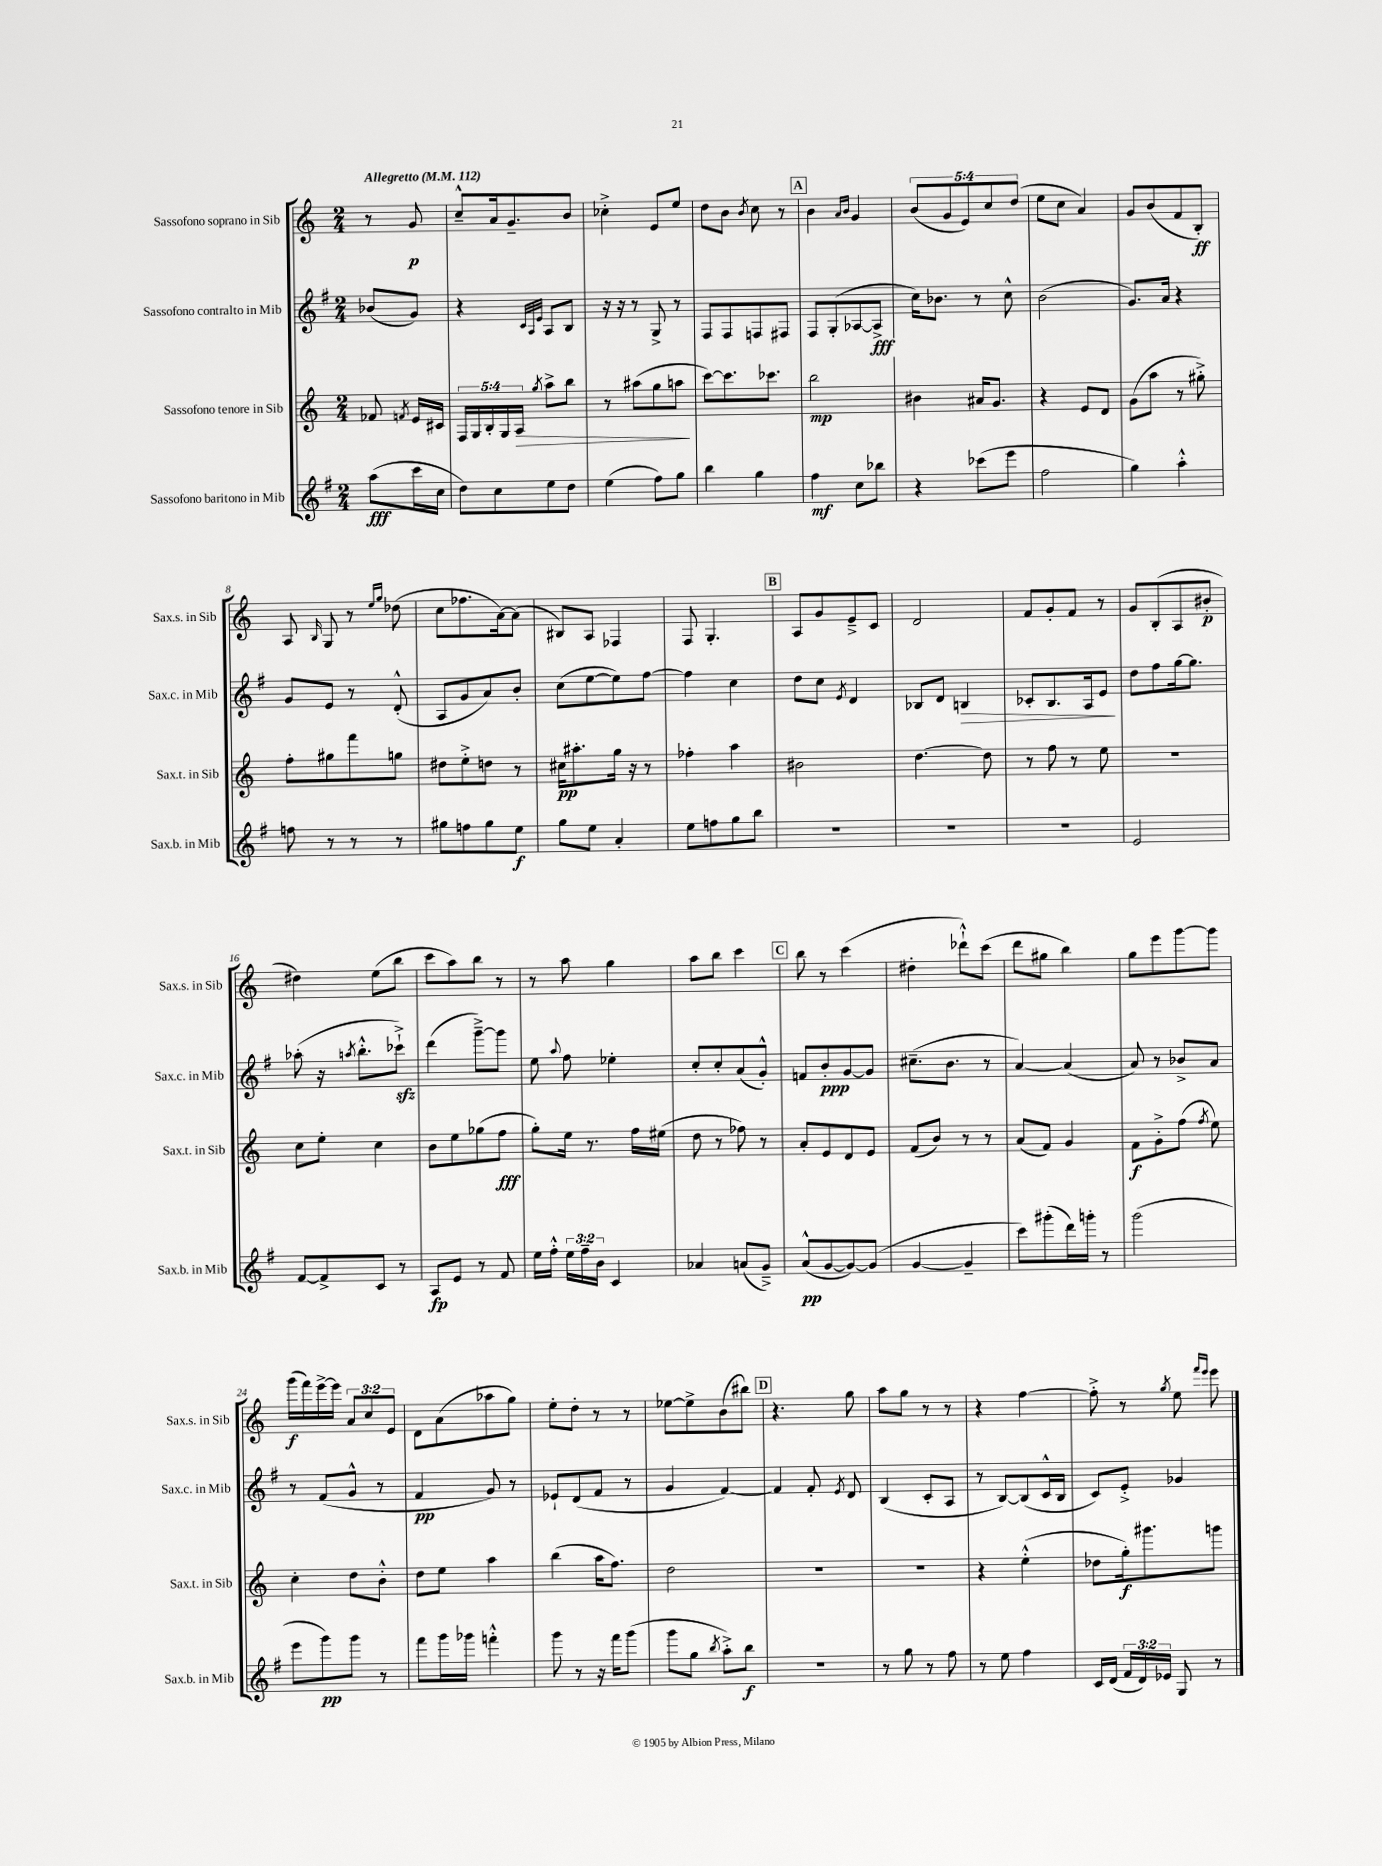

**kern	**kern	**kern	**kern
*staff4	*staff3	*staff2	*staff1
*clefG2	*clefG2	*clefG2	*clefG2
*k[f#]	*k[]	*k[f#]	*k[]
*M2/4	*M2/4	*M2/4	*M2/4
*MM112	*MM112	*MM112	*MM112
(8aa	8f-	(8b-	8r
.	8qf	.	.
16ccc	16e	8g)	8g
16cc	16c#	.	.
=	=	=	=
8dd)	20F	4r	8cc~^^
.	20G	.	.
.	20B'	.	.
8cc	.	.	16a
.	20G	.	.
.	.	.	8.g~
.	20A	.	.
.	.	32qqc	.
.	.	32qqA	.
.	8qgg	32qqe	.
8ee	8aa^	8A	.
8dd	8bb	8B	8b
=	=	=	=
(4ee	8r	16r	4cc-'^
.	.	16r	.
.	(8aa#	8r	.
8ff#)	8gg	8G^	8e
8gg	8aa	8r	8ee
=	=	=	=
4bb	[8ccc)	8F#	8dd
.	8.ccc]	8F#	8b
.	.	.	8qb
4gg	.	8F	8cc
.	8.ccc-	.	.
.	.	8F#	8r
=	=	=	=
4ff#	2bb	8F#	4b
.	.	(8G'	.
.	.	.	16qqa
.	.	.	16qqb
8cc	.	[8A-	4g
8bb-	.	8A-^]	.
=	=	=	=
4r	4b#	16cc)	(10b
.	.	8.b-	.
.	.	.	10g
.	.	.	10e)
(8ccc-	16a#	8r	.
.	.	.	10cc
.	8.g	.	.
8eee	.	8cc^^	.
.	.	.	(10dd
=	=	=	=
2ff#	4r	(2b	8ee
.	.	.	8cc
.	8e	.	4a)
.	8d	.	.
=	=	=	=
4gg)	(8g	8.g)	8g
.	8aa	.	(8b
.	.	16a	.
4aa'^^	8r	4r	8f
.	8gg#'^)	.	8B')
=	=	=	=
8ff	8ff'	8g	8A
.	.	.	16qqB
8r	8gg#	8e	8G
8r	8fff	8r	8r
.	.	.	16qqee
.	.	.	16qqgg
8r	8gg	(8d'^^	(8dd-
=	=	=	=
8gg#	8dd#	8A	8cc
8ff	8ee'^	8g	8.ff-
8gg#	8dd	8a)	.
.	.	.	[16a)
8ee	8r	8b'	(8a]
=	=	=	=
8gg	16cc#	(8cc	8B#)
.	8.aa#'	.	.
8ee	.	[8ee	8A
4a'	16gg	8ee])	4F-
.	16r	.	.
.	8r	[8ff#	.
=	=	=	=
8ee	4ff-'	4ff#]	8F
8ff	.	.	4.G'
8gg	4aa	4cc	.
8bb	.	.	.
=	=	=	=
2r	2b#	8dd	8A
.	.	8cc	8g
.	.	8qe	.
.	.	4d	8e~^
.	.	.	8c
=	=	=	=
2r	[4.dd	8B-	2d
.	.	8d	.
.	.	4B	.
.	8dd]	.	.
=	=	=	=
2r	8r	8c-'	8f
.	8ff	8.B	8g'
.	8r	.	8f
.	.	16A	.
.	8ee	8e	8r
=	=	=	=
2e	2r	8dd	8g
.	.	8ff#	(8B'
.	.	[16gg	8A
.	.	8.gg]	.
.	.	.	8b#'
=	=	=	=
[8f#	8cc	(8aa-'	4dd#)
8f#^]	8ee'	16r	.
.	.	8qaa	.
.	.	8.bb'^^	.
8c	4cc	.	(8ee
8r	.	8ccc-`^)	8bb
=	=	=	=
8A	8b	(4ddd	8ccc
8e	8ee	.	8aa)
8r	(8gg-	[8ggg~^)	8bb
8f#	8ff	8ggg]	8r
=	=	=	=
16ee	8gg')	8ee	8r
16ff#'^^	.	.	.
.	.	8qqaa	.
24ee	16ee	8ff#	8aa
24ff#~	.	.	.
.	8.r	.	.
24b	.	.	.
4c	.	4ee-'	4gg
.	16ff	.	.
.	(16ee#	.	.
=	=	=	=
4a-	8dd	8cc'	8aa
.	8r	8cc'	8bb
(8a	8ff-)	(8a	4ccc
8g~^)	8r	8g'^^)	.
=	=	=	=
(8a^^	8a'	8f	8bb
[8g	8e	8b'	8r
8g_)	8d	[8g	(4ccc
(8g]	8e	8g]	.
=	=	=	=
[4g	(8f	(8.cc#~	4dd#'
.	8b)	.	.
.	.	8.b	.
4g~]	8r	.	8ddd-`^^)
.	8r	8r	(8ccc
=	=	=	=
8ccc)	(8a	[4a)	8ddd
(8ggg#'	8f)	.	8gg#
16ddd)	4g	(4a]	4bb)
16ggg'	.	.	.
8r	.	.	.
=	=	=	=
(2ggg	8f	8a)	8gg
.	8g'^	8r	8eee
.	(8ff	8b-^	[8ggg
.	8qff	.	.
.	8ee)	8a	8ggg]
=	=	=	=
8eee	4cc'	8r	(16ggg
.	.	.	16fff)
8ggg)	.	(8f#	[16eee^
.	.	.	16eee]
8ggg	8dd	8g^^	12a
.	.	.	12cc
8r	8b'^^	8r	.
.	.	.	12e
=	=	=	=
8fff#	8dd	4f#	8d
16ggg	8ee	.	(8a
16ggg-	.	.	.
4fff'^^	4aa	8g)	8aa-
.	.	8r	8gg)
=	=	=	=
8ggg	(4bb	8e-`	8ee'
8r	.	(8d	8dd'
16r	16aa	8f#	8r
16fff#	8.ff)	.	.
(8ggg	.	8r	8r
=	=	=	=
8ggg	2dd	4g	[8ee-
8gg	.	.	8ee-^]
8qbb	.	.	.
8aa'^)	.	[4f#)	(8b
8bb	.	.	8bb#)
=	=	=	=
2r	2r	4f#]	4.r
.	.	8f#'	.
.	.	8qe	.
.	.	8d	8gg
=	=	=	=
8r	2r	(4B	8aa
8gg	.	.	8gg
8r	.	8c'	8r
8ff#	.	8A	8r
=	=	=	=
8r	4r	8r	4r
8ee	.	[8B)	.
4ff#	(4ee'^^	(8B]	[4ff
.	.	16c^^	.
.	.	16B	.
=	=	=	=
16c	8dd-	8c)	8ff'^]
(16d	.	.	.
24f#	16gg')	8e'^	8r
24d)	.	.	.
.	8.ggg#	.	.
24e-	.	.	.
.	.	.	8qgg
8G	.	4g-	8ee
.	.	.	16qqfff
.	.	.	16qqeee
8r	8ggg	.	8eee
==	==	==	==
*-	*-	*-	*-
